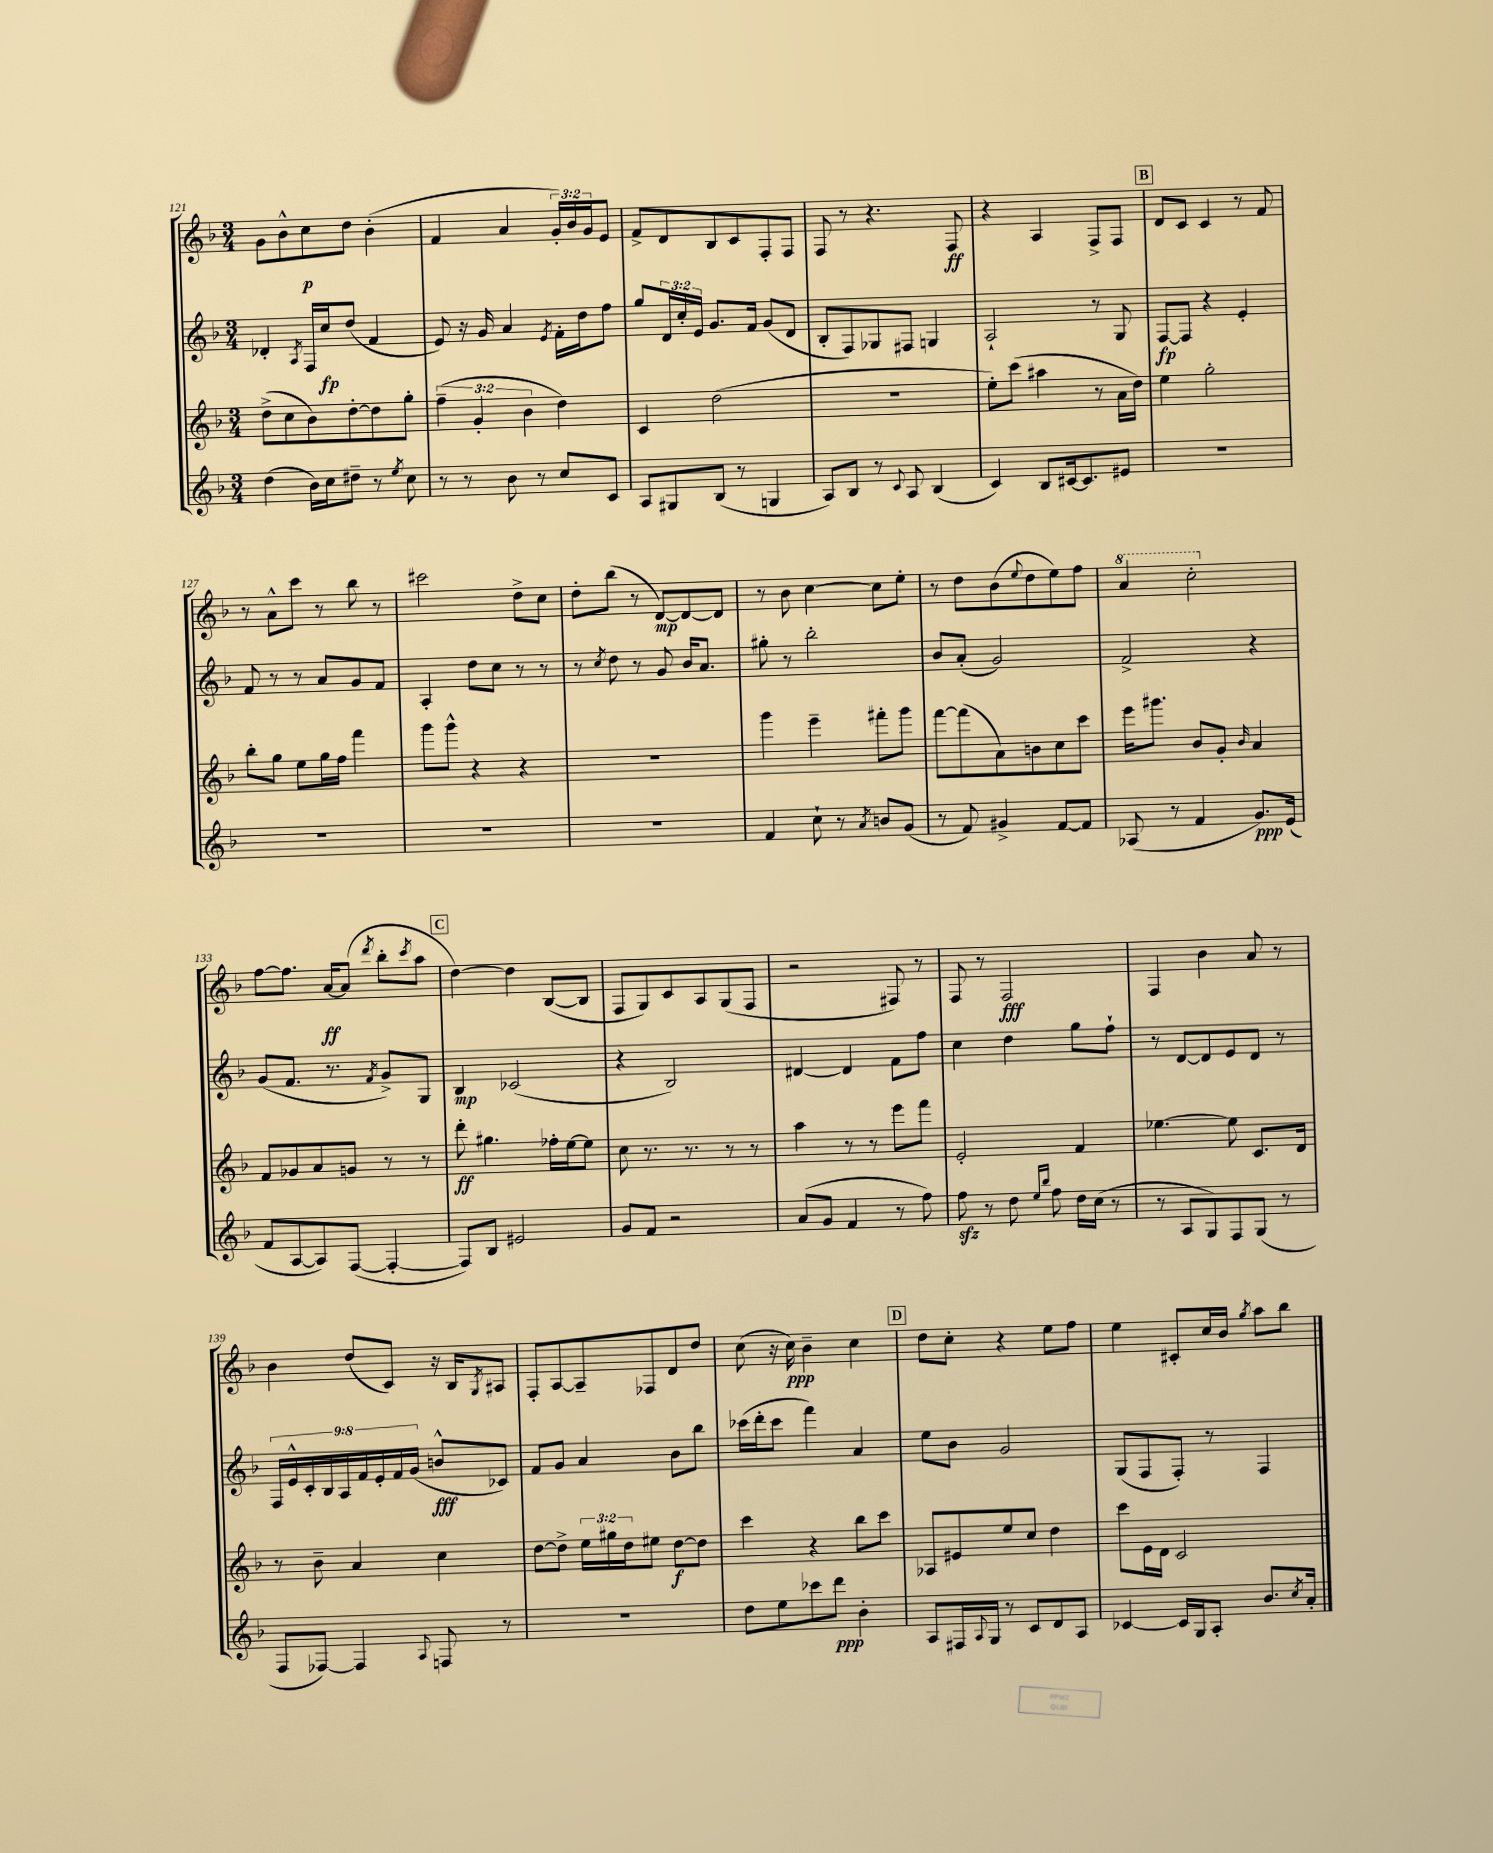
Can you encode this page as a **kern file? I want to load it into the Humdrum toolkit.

**kern	**dynam	**kern	**dynam	**kern	**dynam	**kern	**dynam
*part4	*part4	*part3	*part3	*part2	*part2	*part1	*part1
*staff4	*staff4	*staff3	*staff3	*staff2	*staff2	*staff1	*staff1
*clefG2	*	*clefG2	*	*clefG2	*	*clefG2	*
*k[b-]	*	*k[b-]	*	*k[b-]	*	*k[b-]	*
*M3/4	*	*M3/4	*	*M3/4	*	*M3/4	*
=121	=121	=121	=121	=121	=121	=121	=121
(4dd\	.	(8dd^\L	.	4d-X'/	.	8g\L	.
.	.	8cc\	.	.	.	8b-^^\	.
.	.	.	.	8qA/	.	.	.
16b-\LL)	.	8b-\)	.	16F/LL	.	8cc\	p
16cc\J	.	.	.	16cc/J	fp	.	.
8dd#X~\J	.	[8dd'\	.	(8dd/J	.	8dd\J	.
8r	.	8dd\]	.	4f/	.	(4b-'\	.
8qee/	.	.	.	.	.	.	.
8cc\	.	8gg'\J	.	.	.	.	.
=122	=122	=122	=122	=122	=122	=122	=122
8r	.	(6ff~\	.	8e/)	.	4f/	.
8r	.	.	.	16r	.	.	.
.	.	6g'/	.	.	.	.	.
.	.	.	.	16g/	.	.	.
8b-\	.	.	.	4a/	.	4a/	.
.	.	6b-\	.	.	.	.	.
8r	.	.	.	.	.	.	.
.	.	.	.	8qe/	.	.	.
8cc/L	.	4dd\)	.	16f'\LL	.	24g'/LL)	.
.	.	.	.	.	.	24b-/	.
.	.	.	.	16dd\J	.	.	.
.	.	.	.	.	.	24g/J	.
8c/J	.	.	.	8ff\J	.	8e/J	.
=123	=123	=123	=123	=123	=123	=123	=123
8A/L	.	4c/	.	8gg/L	.	8f^/L	.
8G#X/	.	.	.	24d/L	.	8d/	.
.	.	.	.	24cc'/	.	.	.
.	.	.	.	24e/JJ	.	.	.
(8B-/J	.	(2dd\	.	8.g/L	.	8B-/	.
8r	.	.	.	.	.	8c/	.
.	.	.	.	16f/Jk	.	.	.
4Gn/	.	.	.	(8g/L	.	8F'/	.
.	.	.	.	8d/J	.	8F/J	.
=124	=124	=124	=124	=124	=124	=124	=124
8A/L)	.	2.r	.	8B-'/L	.	8F/	.
8B-/J	.	.	.	8F/)	.	8r	.
8r	.	.	.	8G-X/	.	4.r	.
8qqc/	.	.	.	.	.	.	.
8A/	.	.	.	8F#X/J	.	.	.
(4B-/	.	.	.	4Gn/	.	.	.
.	.	.	.	.	.	8F/	ff
=125	=125	=125	=125	=125	=125	=125	=125
4c/)	.	8ee'\L)	.	2A`/	.	4r	.
.	.	(8ccc\J	.	.	.	.	.
8B-/L	.	4aa#X\	.	.	.	4A/	.
[16c#X/k	.	.	.	.	.	.	.
8.c#/]	.	.	.	.	.	.	.
.	.	8r	.	8r	.	8F^/L	.
8e#X/J	.	16a\LL	.	8G/	.	8F/J	.
.	.	16dd\JJ)	.	.	.	.	.
!!LO:REH:place=s1:t=B
=126	=126	=126	=126	=126	=126	=126	=126
2.r	.	4ee\	.	[8F/L	fp	8d/L	.
.	.	.	.	8F/J]	.	8c/J	.
.	.	2gg'\	.	4r	.	4c/	.
.	.	.	.	4e'/	.	8r	.
.	.	.	.	.	.	8f/	.
!!LO:LB:g=z
=127	=127	=127	=127	=127	=127	=127	=127
2.r	.	8bb-'\L	.	8f/	.	8r	.
.	.	8gg\J	.	8r	.	8a^^\L	.
.	.	8ee\L	.	8r	.	8ccc\J	.
.	.	16gg\L	.	8a/L	.	8r	.
.	.	16ff\JJ	.	.	.	.	.
.	.	4fff\	.	8g/	.	8bb-\	.
.	.	.	.	8f/J	.	8r	.
=128	=128	=128	=128	=128	=128	=128	=128
2.r	.	8ggg\L	.	4A'/	.	2ccc#X\	.
.	.	8ggg^^\J	.	.	.	.	.
.	.	4r	.	8dd\L	.	.	.
.	.	.	.	8cc\J	.	.	.
.	.	4r	.	8r	.	8dd^\L	.
.	.	.	.	8r	.	8cc\J	.
=129	=129	=129	=129	=129	=129	=129	=129
2.r	.	2.r	.	8r	.	8dd'\L	.
.	.	.	.	8qcc/	.	.	.
.	.	.	.	8dd\	.	(8bb-\J	.
.	.	.	.	8r	.	8r	.
.	.	.	.	8g/	.	[8d/L)	mp
.	.	.	.	16b-/KL	.	8d/_	.
.	.	.	.	8.a/J	.	.	.
.	.	.	.	.	.	8d/J]	.
=130	=130	=130	=130	=130	=130	=130	=130
4f/	.	4ggg\	.	8gg#X'\	.	8r	.
.	.	.	.	8r	.	8b-\	.
8cc`\	.	4eee~\	.	2bb-'\	.	[4cc\	.
8r	.	.	.	.	.	.	.
8qa/	.	.	.	.	.	.	.
8bn/L	.	8fff#X'\L	.	.	.	8cc\L]	.
(8g/J	.	8ggg\J	.	.	.	8ee'\J	.
=131	=131	=131	=131	=131	=131	=131	=131
8r	.	[8fff\L	.	8b-/L	.	8r	.
8f/)	.	(8fff\]	.	(8a'/J	.	8dd\L	.
4g#X^/	.	8a\)	.	2g/)	.	(8b-\	.
.	.	.	.	.	.	8qqee/	.
.	.	8bn\	.	.	.	8dd\	.
[8f/L	.	8cc\	.	.	.	8ee\)	.
8f/J]	.	8ccc\J	.	.	.	8ff\J	.
=132	=132	=132	=132	=132	=132	=132	=132
*	*	*	*	*	*	*8va	*
(8A-X/	.	16eee\KL	.	2f^/	.	4aa/	.
.	.	8.ggg#X\J	.	.	.	.	.
8r	.	.	.	.	.	.	.
4f/	.	8b-/L	.	.	.	2ccc'\	.
.	.	8g'/J	.	.	.	.	.
.	.	16qqb-/	.	.	.	.	.
8.g/L)	ppp	4a/	.	4r	.	.	.
(16e/Jk	.	.	.	.	.	.	.
!!LO:LB:g=z
=133	=133	=133	=133	=133	=133	=133	=133
*	*	*	*	*	*	*X8va	*
8f/L	.	8f/L	.	(8g/L	.	[8ff\L	.
[8A/	.	8g-X/	.	8.f/J	.	8.ff\J]	.
8A/])	.	8a/	.	.	.	.	.
.	.	.	.	8.r	.	[16a/KL	ff
([8F/J	.	8gn/J	.	.	.	(8a/J]	.
.	.	.	.	8qf/	.	8qddd/	.
4F'/_	.	8r	.	8g^/L)	.	8bb-'\L	.
.	.	.	.	.	.	8qccc/	.
.	.	8r	.	8G/J	.	8aa\J	.
!!LO:REH:place=s1:t=C
=134	=134	=134	=134	=134	=134	=134	=134
8F/L])	.	8ddd'\	ff	4B-/	mp	[4dd\)	.
8B-/J	.	4.gg#X\	.	.	.	.	.
2e#X/	.	.	.	(2c-X/	.	4dd\]	.
.	.	16ff-X'\LL	.	.	.	([8B-/L	.
.	.	[16ee\J	.	.	.	.	.
.	.	8ee\J]	.	.	.	8B-/J]	.
=135	=135	=135	=135	=135	=135	=135	=135
8g/L	.	8cc\	.	4r	.	8F/L	.
8f/J	.	8.r	.	.	.	8G/)	.
2r	.	.	.	2B-/)	.	8c/	.
.	.	8.r	.	.	.	.	.
.	.	.	.	.	.	8A/	.
.	.	8r	.	.	.	(8G/	.
.	.	8r	.	.	.	8F/J	.
=136	=136	=136	=136	=136	=136	=136	=136
(8a/L	.	4aa\	.	[4d#X/	.	2r	.
8g/J	.	.	.	.	.	.	.
4f/	.	8r	.	4d#/]	.	.	.
.	.	8r	.	.	.	.	.
8r	.	8eee\L	.	8f\L	.	8F#X/)	.
8ff\)	.	8fff\J	.	8ff\J	.	8r	.
=137	=137	=137	=137	=137	=137	=137	=137
8ffzz\	.	2e'/	.	4cc\	.	8F/	.
8r	.	.	.	.	.	8r	.
8dd\	.	.	.	4dd\	.	2F/	fff
16qqee/LL	.	.	.	.	.	.	.
16qqbb-/JJ	.	.	.	.	.	.	.
8ff\	.	.	.	.	.	.	.
16dd\LL	.	4f/	.	8gg\L	.	.	.
(16cc\JJ	.	.	.	.	.	.	.
8r	.	.	.	8ff`\J	.	.	.
=138	=138	=138	=138	=138	=138	=138	=138
8r	.	[4.ee-X\	.	8r	.	4F/	.
8A/L	.	.	.	[8d/L	.	.	.
8G/)	.	.	.	8d/]	.	4b-\	.
8F/	.	8ee-\]	.	8e/	.	.	.
(8G/J	.	8.c/L	.	8d/J	.	8a/	.
8r	.	.	.	8r	.	8r	.
.	.	16d/Jk	.	.	.	.	.
!!LO:LB:g=z
=139	=139	=139	=139	=139	=139	=139	=139
8F/L	.	8r	.	18F/LL	.	4b-\	.
.	.	.	.	18e^^/	.	.	.
.	.	.	.	18c'/	.	.	.
[8F-X/J)	.	8b-~\	.	.	.	.	.
.	.	.	.	18B-/	.	.	.
.	.	.	.	18A/	.	.	.
4F-/]	.	4a/	.	.	.	(8dd/L	.
.	.	.	.	18f/	.	.	.
.	.	.	.	18e'/	.	.	.
.	.	.	.	.	.	8c/J)	.
.	.	.	.	18f/	.	.	.
.	.	.	.	(18g/JJ	.	.	.
8qqA/	.	.	.	.	.	.	.
8Fn/	.	4cc\	.	8bn^^/L	fff	16r	.
.	.	.	.	.	.	16B-/KL	.
.	.	.	.	.	.	8qG/	.
8r	.	.	.	8c-X/J)	.	8A#X/J	.
=140	=140	=140	=140	=140	=140	=140	=140
2.r	.	[8dd\L	.	8f/L	.	8F'/L	.
.	.	8dd^\J]	.	8g/J	.	[8A/	.
.	.	24ee\LL	.	4a/	.	8A~/]	.
.	.	24gg#X\	.	.	.	.	.
.	.	24dd\J	.	.	.	.	.
.	.	8ee#X\J	.	.	.	8F-X/	.
.	.	[8dd\L	f	8b-\L	.	8d/	.
.	.	8dd\J]	.	8bb-\J	.	8dd/J	.
=141	=141	=141	=141	=141	=141	=141	=141
8dd\L	.	4ccc\	.	(16ccc-X\LL	.	(8cc\	.
.	.	.	.	16ddd'\J	.	.	.
8ee\	.	.	.	8ccc-\J	.	16r	.
.	.	.	.	.	.	16cc\)	ppp
8ccc-X\	.	4r	.	4fff\)	.	4b-~\	.
8ddd\J	ppp	.	.	.	.	.	.
4b-'\	.	8bb-\L	.	4a/	.	4cc\	.
.	.	8ccc\J	.	.	.	.	.
!!LO:REH:place=s1:t=D
=142	=142	=142	=142	=142	=142	=142	=142
8A/L	.	8A-X/L	.	8ee\L	.	8dd\L	.
16F#X/L	.	8e#X/	.	8b-\J	.	8cc'\J	.
8qqA/	.	.	.	.	.	.	.
16G/JJ	.	.	.	.	.	.	.
8r	.	8ee/	.	2g/	.	4r	.
8c/L	.	8cc/J	.	.	.	.	.
8d/	.	4dd\	.	.	.	8ee\L	.
8A/J	.	.	.	.	.	8ff\J	.
=143	=143	=143	=143	=143	=143	=143	=143
[4c-X/	.	8ccc\L	.	(8G/L	.	4ee\	.
.	.	16e\L	.	8F/	.	.	.
.	.	16d\JJ	.	.	.	.	.
16c-/LL]	.	2c/	.	8F'/J)	.	8c#X'/L	.
16G/J	.	.	.	.	.	.	.
8A'/J	.	.	.	8r	.	16cc/L	.
.	.	.	.	.	.	16b-/JJ	.
.	.	.	.	.	.	8qgg/	.
8.b-/L	.	.	.	4F/	.	8aa\L	.
.	.	.	.	.	.	8bb-\J	.
8qcc/	.	.	.	.	.	.	.
16a'/Jk	.	.	.	.	.	.	.
==	==	==	==	==	==	==	==
*-	*-	*-	*-	*-	*-	*-	*-
